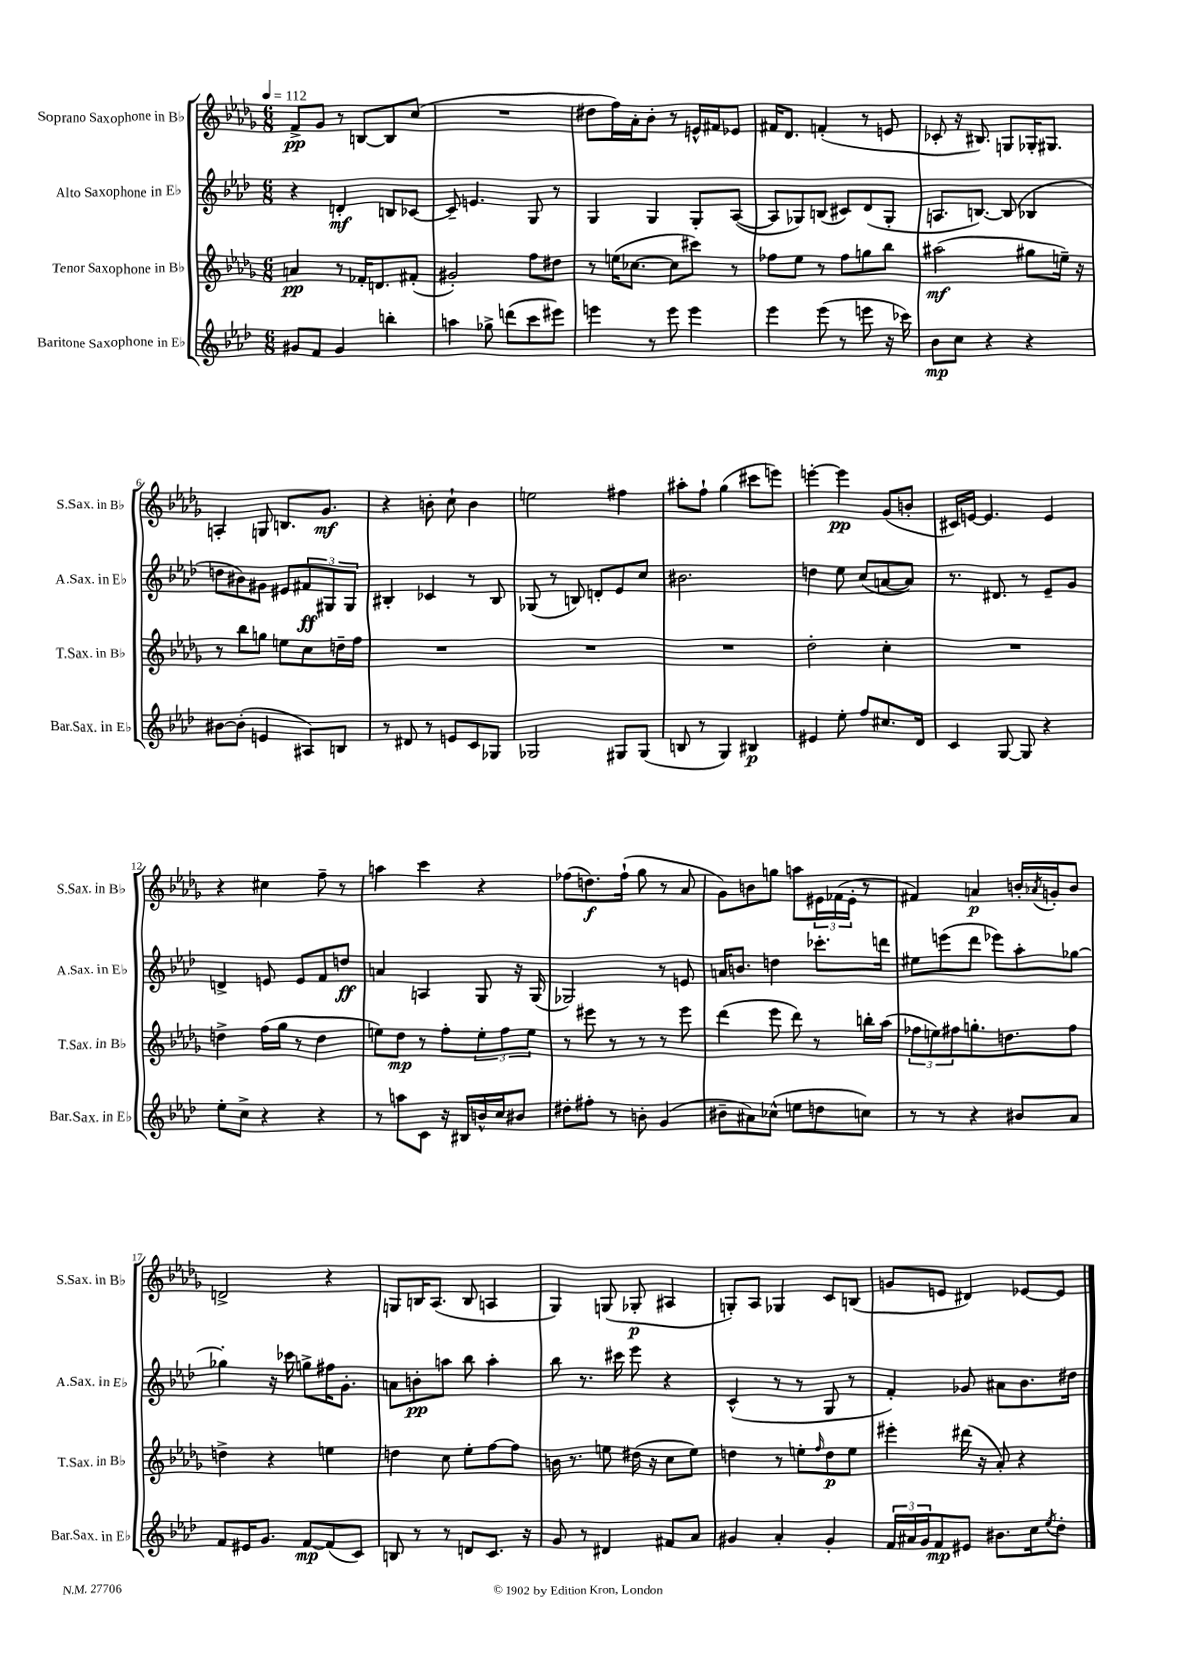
<<
\new StaffGroup <<
\new Staff = "s0" \with { instrumentName = "Soprano Saxophone in Bb" shortInstrumentName = "S.Sax. in Bb" } {
    \clef treble \key des \major \numericTimeSignature \time 6/8 \tempo 4 = 112
    f'8->\pp ges'8 r8 b8~ b8 c''8( |
    R2. |
    dis''8 f''16) aes'16-. bes'8-. r8 e'16-^ fis'16 ees'8 |
    fis'16 des'8. f'4-.( r8 e'8 |
    ces'8-. r16 bis8.) g8 ges16-. gis8. |
    a4-. g8 b8. ges'8.\mf |
    r4 b'8-. c''8-! b'4 |
    e''2 fis''4 |
    ais''8-. f''8-! ges''4( cis'''8 e'''8) |
    e'''4~-. e'''4\pp ges'8( b'8-. |
    cis'16) e'16~ e'4. e'4 |
    r4 cis''4 f''8-- r8 |
    a''4 c'''4 r4 |
    fes''8( d''8.\f) fes''16-!( ges''8 r8 aes'8 |
    ges'8) b'8 g''8 a''8 \tuplet 3/2 { eis'16 fes'16( eis'16-. } r8 |
    fis'4) a'4\p b'16-. \acciaccatura { aes'8 } g'16-. b'8 |
    d'2-> r4 |
    g8 b16 aes8.( b8 a4 |
    ges4) g8( ges8-.\p ais4 |
    g8-.) aes8 ges4 c'8 b8( |
    g'8 e'8 dis'4) ees'8~ ees'8 \bar "|." |
}
\new Staff = "s1" \with { instrumentName = "Alto Saxophone in Eb" shortInstrumentName = "A.Sax. in Eb" } {
    \clef treble \key aes \major \numericTimeSignature \time 6/8
    r4 d'4-.\mf b8 ces'8~ |
    ces'8-- e'4. g8 r8 |
    g4 g4 g8-. aes8~( |
    aes8 ges8) b8( cis'8) des'8( ges8-. |
    a8. b8.~) b8( bes4 |
    d''8 bis'8) gis'8 eis'8 \tuplet 3/2 { fis'8\ff gis8 gis8 } |
    bis4-. ces'4 r8 bis8 |
    ges8( r8 b8) d'8-. ees'8 c''8 |
    bis'2. |
    d''4 ees''8 c''8( a'8~ a'8) |
    r8. dis'8. r8 ees'8-- g'8 |
    d'4-> e'8 e'8 f'8 d''8\ff |
    a'4 a4 g8 r16 g16( |
    ges2) r8 e'8 |
    a'16 b'8. d''4 ces'''8.-. d'''16 |
    eis''8 e'''8( des'''8 ees'''8) aes''8-. ges''8~ |
    ges''4-. r16 ces'''16 g''8-> fis''16 g'8.-. |
    a'8 b'8-.\pp a''8 bes''8 a''4-. |
    bes''8 r8. cis'''16 ees'''8 r4 |
    c'4-^( r8 r8 g8 r8 |
    f'4-.) ges'8 ais'8 bes'8. dis''16 \bar "|." |
}
\new Staff = "s2" \with { instrumentName = "Tenor Saxophone in Bb" shortInstrumentName = "T.Sax. in Bb" } {
    \clef treble \key des \major \numericTimeSignature \time 6/8
    a'4\pp r8 fes'16-. d'8. fis'8-.( |
    gis'2-.) f''8 dis''8 |
    r8 e''16( ces''8.~ ces''8 cis'''8) r8 |
    fes''8 ees''8 r8 fes''8 g''8 bes''8 |
    ais''2\mf( gis''8 e''16--) r16 |
    r8 bes''8 g''8 e''8 c''8 d''16-- f''16 |
    R2. |
    R2. |
    R2. |
    des''2-. c''4-. |
    R2. |
    d''4-> f''16( ges''16 r8 d''4 |
    e''8) des''8\mp r8 f''8-. \tuplet 3/2 { e''8-. f''8 e''8 } |
    r8 eis'''8 r8 r8 r8 eis'''8 |
    des'''4( ees'''8 des'''8) r8 b''16-. aes''16( |
    \tuplet 3/2 { fes''8 e''8) fis''8 } g''8.-. d''8. fis''8 |
    d''4-> r4 e''4 |
    d''4 c''8 ees''8-. f''8~ f''8 |
    b'16 r8. e''8 dis''16( r16 c''8 e''8) |
    d''4 r8 e''8-. \grace { f''16 } d''8\p e''8 |
    eis'''4-. dis'''16( r16 aes'8-.) r4 \bar "|." |
}
\new Staff = "s3" \with { instrumentName = "Baritone Saxophone in Eb" shortInstrumentName = "Bar.Sax. in Eb" } {
    \clef treble \key aes \major \numericTimeSignature \time 6/8
    gis'8 f'8 gis'4 b''4-. |
    a''4 ges''8-> d'''8( c'''8 eis'''8) |
    e'''4 r8 e'''8 e'''4 |
    ees'''4 ees'''8( r8 e'''8 r16 ces'''16) |
    bes'8\mp c''8 r4 r4 |
    bis'8~ bis'8-.( e'4 ais8) b8 |
    r8 dis'8 r8 e'8 c'8 ges8 |
    ges2 gis8 gis8( |
    b8 r8 g4) bis4\p |
    eis'4 ees''8-. f''8 cis''8. des'16 |
    c'4 g8~ g8 r4 |
    ees''8-. c''8-> r4 r4 |
    r8 a''8 c'8 r16 bis16 b'16-^ c''16 bis'8 |
    dis''8-. fis''8-. r8 b'8-. g'4( |
    bis'8-- ais'8) ces''8-^( e''8 d''8 c''8) |
    r8 r8 r4 bis'8 aes'8 |
    f'8 eis'16 g'8. f'8~\mp f'8( c'8) |
    b8 r8 r8 d'8 c'8. r16 |
    g'8 r8 dis'4 fis'8 aes'8 |
    gis'4 aes'4-. gis'4-. |
    \tuplet 3/2 { f'16 ais'16 g'16 } f'8\mp eis'8 bis'8. c''16 \acciaccatura { ees''8 } des''8-. \bar "|." |
}
>>
>>
